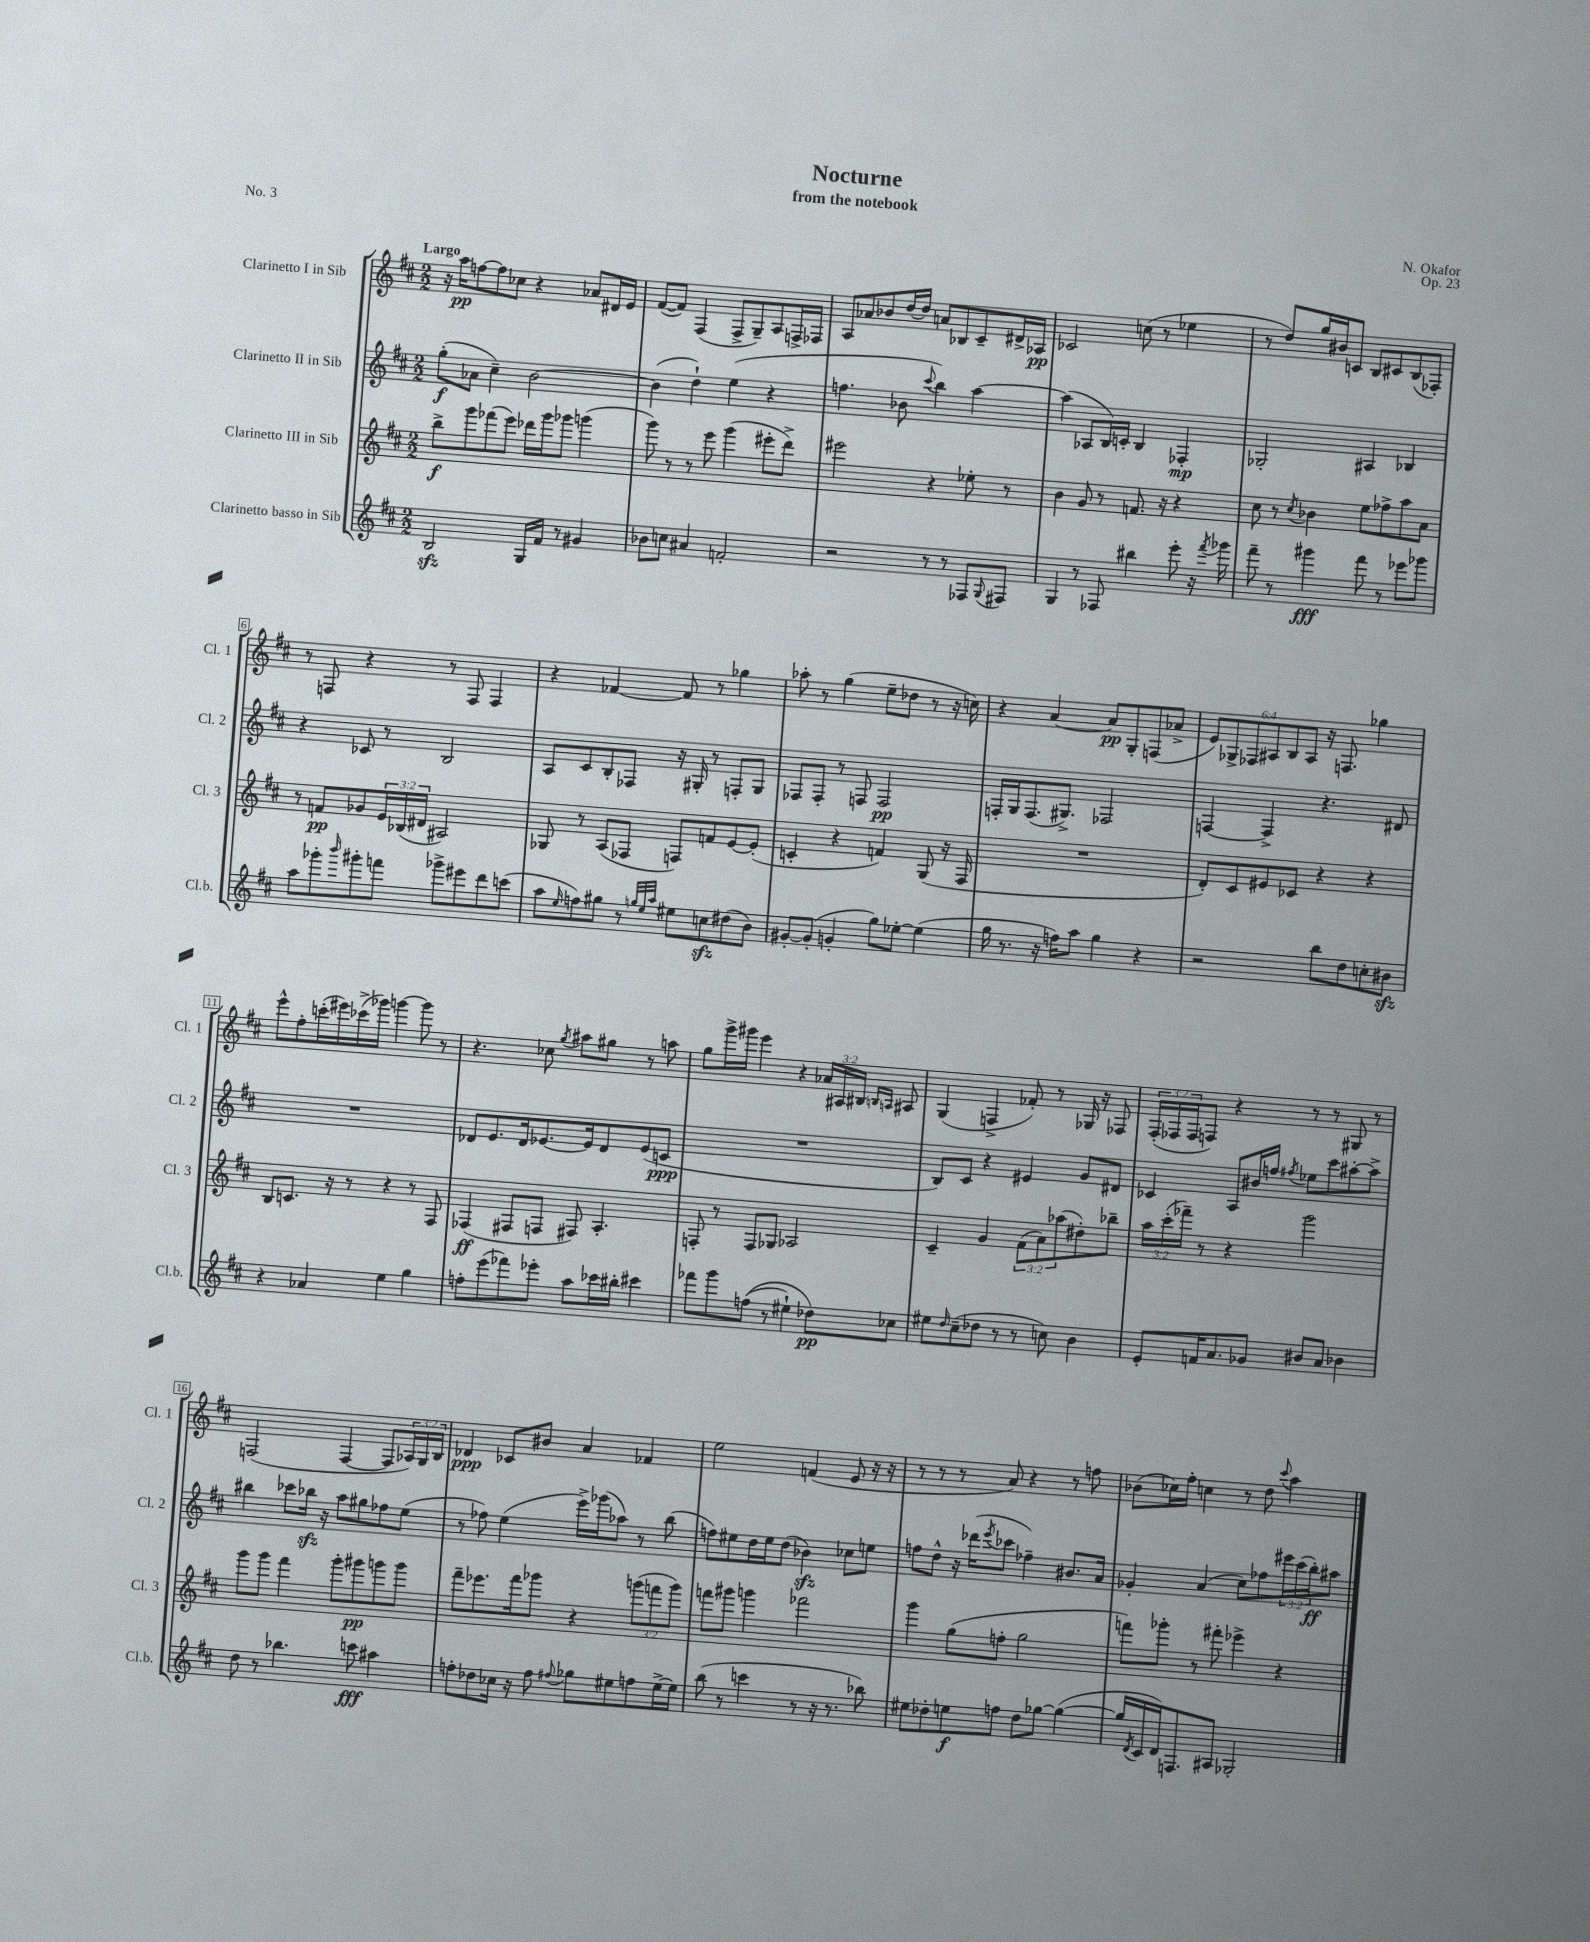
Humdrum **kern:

**kern	**kern	**kern	**kern
*staff4	*staff3	*staff2	*staff1
*clefG2	*clefG2	*clefG2	*clefG2
*k[f#c#]	*k[f#c#]	*k[f#c#]	*k[f#c#]
*M2/2	*M2/2	*M2/2	*M2/2
2B/	8bb^\L	(8gg'\L	16r
.	.	.	16aa\LK
.	8ggg\	8a-\J	[8ff\
.	(8fff-\	4cc#~\)	8ff\]
.	8eee\J)	.	8cc-\J
16G/LL	16ddd-\LL	[2b\	4r
16f#/JJ	16ggg\J	.	.
8r	8ggg-\J	.	.
4g#/	(4ggg\	.	8a-/L
.	.	.	16d#/L
.	.	.	16e/JJ
=	=	=	=
8b-\L	8ggg\)	(4b\]	([8f#/L
8cc\J	8r	.	8f#/]J)
4a#/	8r	4dd`\)	(4F#/
.	8eee\	.	.
2f'/	(4ggg\	(4ee\	8F#^/L
.	.	.	8G~/)
.	8eee#'\L	4r	8A/
.	8ddd^\J)	.	16F^/L
.	.	.	16F-/JJ
=	=	=	=
2r	2eee#\	4.ff\	8A/L
.	.	.	8a-/
.	.	.	8b-/
.	.	8b-\	[16dd/L
.	.	.	16dd/]JJ
.	.	8qqccc#/	.
8r	4r	4bb\)	8a/L
8r	.	.	8B-/
8F-/L	8ee-'\	[4aa\	8c#~/
8qqG/	.	.	.
8F#/J	8r	.	16d#^/L
.	.	.	16A-/JJ
=	=	=	=
4G/	4b\	(4aa\]	2c-/
8r	8g/	8A-/L	.
8F-/	8r	16B/L)	.
.	.	16c'/JJ	.
4bb#\	8.f/	4B/	(8cc\
.	.	.	8r
.	16r	.	.
8eee'\	4r	4F-'/	4ee-\
16r	.	.	.
8qfff#/	.	.	.
16ggg-\	.	.	.
=	=	=	=
8fff#~\	8cc#\	2G-'/	8r
8r	8r	.	8dd/L)
.	8qcc#/	.	.
4ggg#\	4b-\	.	16gg/L
.	.	.	16b#/J
.	.	.	8c/J
8fff#\	8ee\L	4A#/	8B/L
8r	8ff-^\	.	8c#/
8eee-\L	8aa\	4B-/	(8B/
8ggg-\J	8a\J	.	8F-'/J)
=	=	=	=
8aa\L	8r	4r	8r
8ggg-'\	8f/L	.	8F/
16qqbbb/	.	.	.
8ggg#'\	8g-/	8c-/	4r
8fff\J	24e/L	8r	.
.	(24B-/	.	.
.	24d#/JJ	.	.
8ggg-^\L	2A#/)	2B/	8r
8eee#\	.	.	8F/
8ddd\	.	.	4F/
(8ccc\J	.	.	.
=	=	=	=
8aa\L	8G-/	8A/L	4r
16qqee/	.	.	.
8ff\)	8r	8c#/	.
8gg#\J	(8A/L	8B'/	[4f-/
8r	8F-/J	8F-/J	.
32qqgg/LLL	.	.	.
32qqee/	.	.	.
32qqaa/JJJ	.	.	.
8ee#\L	8F/L)	16r	8f-/]
.	.	16G#'/	.
8cc\	8f/	8r	8r
(8dd#\	[8e/	8F'/L	4gg-\
8b\J)	(8e'/]J	8G#/J	.
=	=	=	=
[8g#'/L	4c'/	8F-/L	8aa-'\
(8g#'/]J	.	8F-'/J	8r
4g'/	4r	8r	(4gg\
.	.	8F/	.
8gg\L)	4f/)	2F/	8ee~\L
[8ee-'\J	.	.	8dd-\J
(4ee-\]	(8G/	.	8r
.	16r	.	16r
.	16F#/	.	16cc\)
=	=	=	=
16gg\	1r	16F'/LL	4r
8.r	.	16G/J	.
.	.	(8.F/	.
16r	.	.	[4a/
16ff\LK)	.	8.G#^/J)	.
8aa\J	.	.	.
4gg\	.	2F-/	8a/]L
.	.	.	8G'/
4r	.	.	(8F/
.	.	.	8a-^/J
=	=	=	=
2r	8d'/L)	[4F/	12e/L)
.	.	.	12G-^/
.	8c#/	.	.
.	.	.	12F-/
.	8e#/	4F^/]	12A#/
.	.	.	12B/
.	8c-/J	.	.
.	.	.	12A#/J
8bb\L	4r	4.r	16r
.	.	.	8.F/
8dd\	.	.	.
8cc'\	4r	.	4gg-\
8b#\J	.	8d#/	.
=	=	=	=
4r	8B/L	1r	8eee^^\L
.	8.c/J	.	8ff#'\
4a-/	.	.	(16ccc'\L
.	16r	.	16eee#\)
.	8r	.	(16ccc-^\
.	.	.	16ggg-\JJ)
4ee\	4r	.	[4ggg\
4gg\	8r	.	8ggg\]
.	8F#/	.	8r
=	=	=	=
8ff'\L	(4F-/	8d-/L	4.r
(8eee\	.	8.e/	.
8fff-\)	8F#/L	.	.
.	.	16d-/k	.
8eee-'\J	8F/J	[8.e-/	8cc-\
.	.	.	8qgg/
8aa\L	8F#/)	.	8aa#\L
.	.	16e-/]k	.
16ccc-\L	4.A'/	8d-/	8gg#\J
16bb#'\JJ	.	.	.
4ccc#\	.	(8e-/	8r
.	.	8c/J	8aa\
=	=	=	=
8fff-\L	8F'/	1r	8gg\L
8ggg\	8r	.	16ggg^\L
.	.	.	16ggg#\JJ
&((8ff\J	8F/L	.	4eee\
8r	8G-/J	.	.
4ee#`\)	2A-/	.	4r
8dd-\L&)	.	.	24a-/LL
.	.	.	24A#/
.	.	.	24B#/JJ
.	.	.	16qqB/LL
.	.	.	16qqA/JJ
8cc-\J	.	.	8A#/
=	=	=	=
8ee#\L	4c#~/	8B/L)	(4G/
16qqdd/	.	.	.
(8cc#~\	.	8c#/J	.
8dd-\J	4g/	4r	4F^/
8r	.	.	.
8r	(12f#\L	4e#/	8f-'/)
.	12a\)	.	.
8cc\)	.	.	8r
.	(12aa-\	.	.
4b\	8dd#'\)	8g/L	16G-/
.	.	.	16r
.	8bb-~\J	8d#/J	8F-/
=	=	=	=
8e'/L	24aa\LL	4c-/	(24F#'/LL
.	(24ccc#'\	.	24F-/
.	24fff-~\JJ)	.	24F-/J
16f/K	8r	.	8F/J)
8.a/	.	.	.
.	4r	8A/L	4r
8g-/J	.	16b#/L	.
.	.	16ff/JJ	.
.	.	8qff#/	.
8b#/L	2ggg\	8ee-\L	8r
8a/J	.	8ccc#\	8r
4b-\	.	[8aa#'\	8G#/
.	.	8aa#^\]J	8r
=	=	=	=
8dd\	8ggg\L	4bb#\	(2F/
8r	8ggg\J	.	.
4.bb-\	4fff#\	8ccc-\L	.
.	.	16bb-\Jk	.
.	.	16r	.
.	8ggg'\L	8aa\L	[4F/
8ccc\	8ggg#\	8gg#\	.
4aa#\	8ggg\	8ff-\	8F/]L
.	8ggg\J	(8ee\J	24A-/L)
.	.	.	24G/
.	.	.	24B/JJ
=	=	=	=
8ff'\L	8fff#~\L	8r	4d-/
8dd-\	8.eee-\	8ff-\)	.
16cc-\Jk	.	(4ee\	8c-/L
16r	16fff#\k	.	.
8ff\	8ggg-\J	.	8b#/J
8qqff#/	.	.	.
8gg-\L	4r	16eee^\LL)	4a/
.	.	(16ggg-\J	.
8ee#\	.	8aa-\J)	.
8ff\	(12ggg\L	8r	4f-/
.	12fff\	.	.
[16ee#^\L	.	(8bb\	.
.	12ggg\J)	.	.
16ee#\]JJ	.	.	.
=	=	=	=
(8bb\	8fff\L	8ff\L)	2ee\
8r	8ggg#\J	8ee#\	.
4ccc\	4ggg\	16dd\L	.
.	.	16ee#\J	.
.	.	(8dd\J	.
8r	2fff-\	4b-\)	(4f/
16r	.	.	.
8.r	.	.	.
.	.	8cc-\L	8e/
8bb-\)	.	8ee\J	16r
.	.	.	16r
=	=	=	=
8ee#\L	4ggg\	8ff\L	8r
8dd-'\	.	8dd^^\J	8r
8ee\	(8gg\L	16r	8r
.	.	(16ddd-\LK	.
.	.	8qeee/	.
8ff\J	8ff'\J	8ccc-\J	8a/)
8dd-\L	2gg\	4ff-~\)	4r
[8gg-\J	.	.	.
(4gg-\_	.	8.b#/L	8r
.	.	.	8ff\
.	.	16a/Jk	.
=	=	=	=
16gg-/]LL	8fff\L)	4g-'/	(8b-\L
8qd/	.	.	.
16c#/	.	.	.
16d/J)	8ggg-'\J	.	16cc-\L)
8.F/	.	.	16ff#'\JJ
.	8r	(4a/	4cc\
8A#/J	8fff#'\	.	.
2G-'/	4eee-^\	8cc#\L)	8r
.	.	8ff-\	8dd\
.	.	.	8qqccc#/
.	4r	24eee#\L	4aa\
.	.	(24ccc#\	.
.	.	24bb'\J)	.
.	.	8aa#\J	.
==	==	==	==
*-	*-	*-	*-
